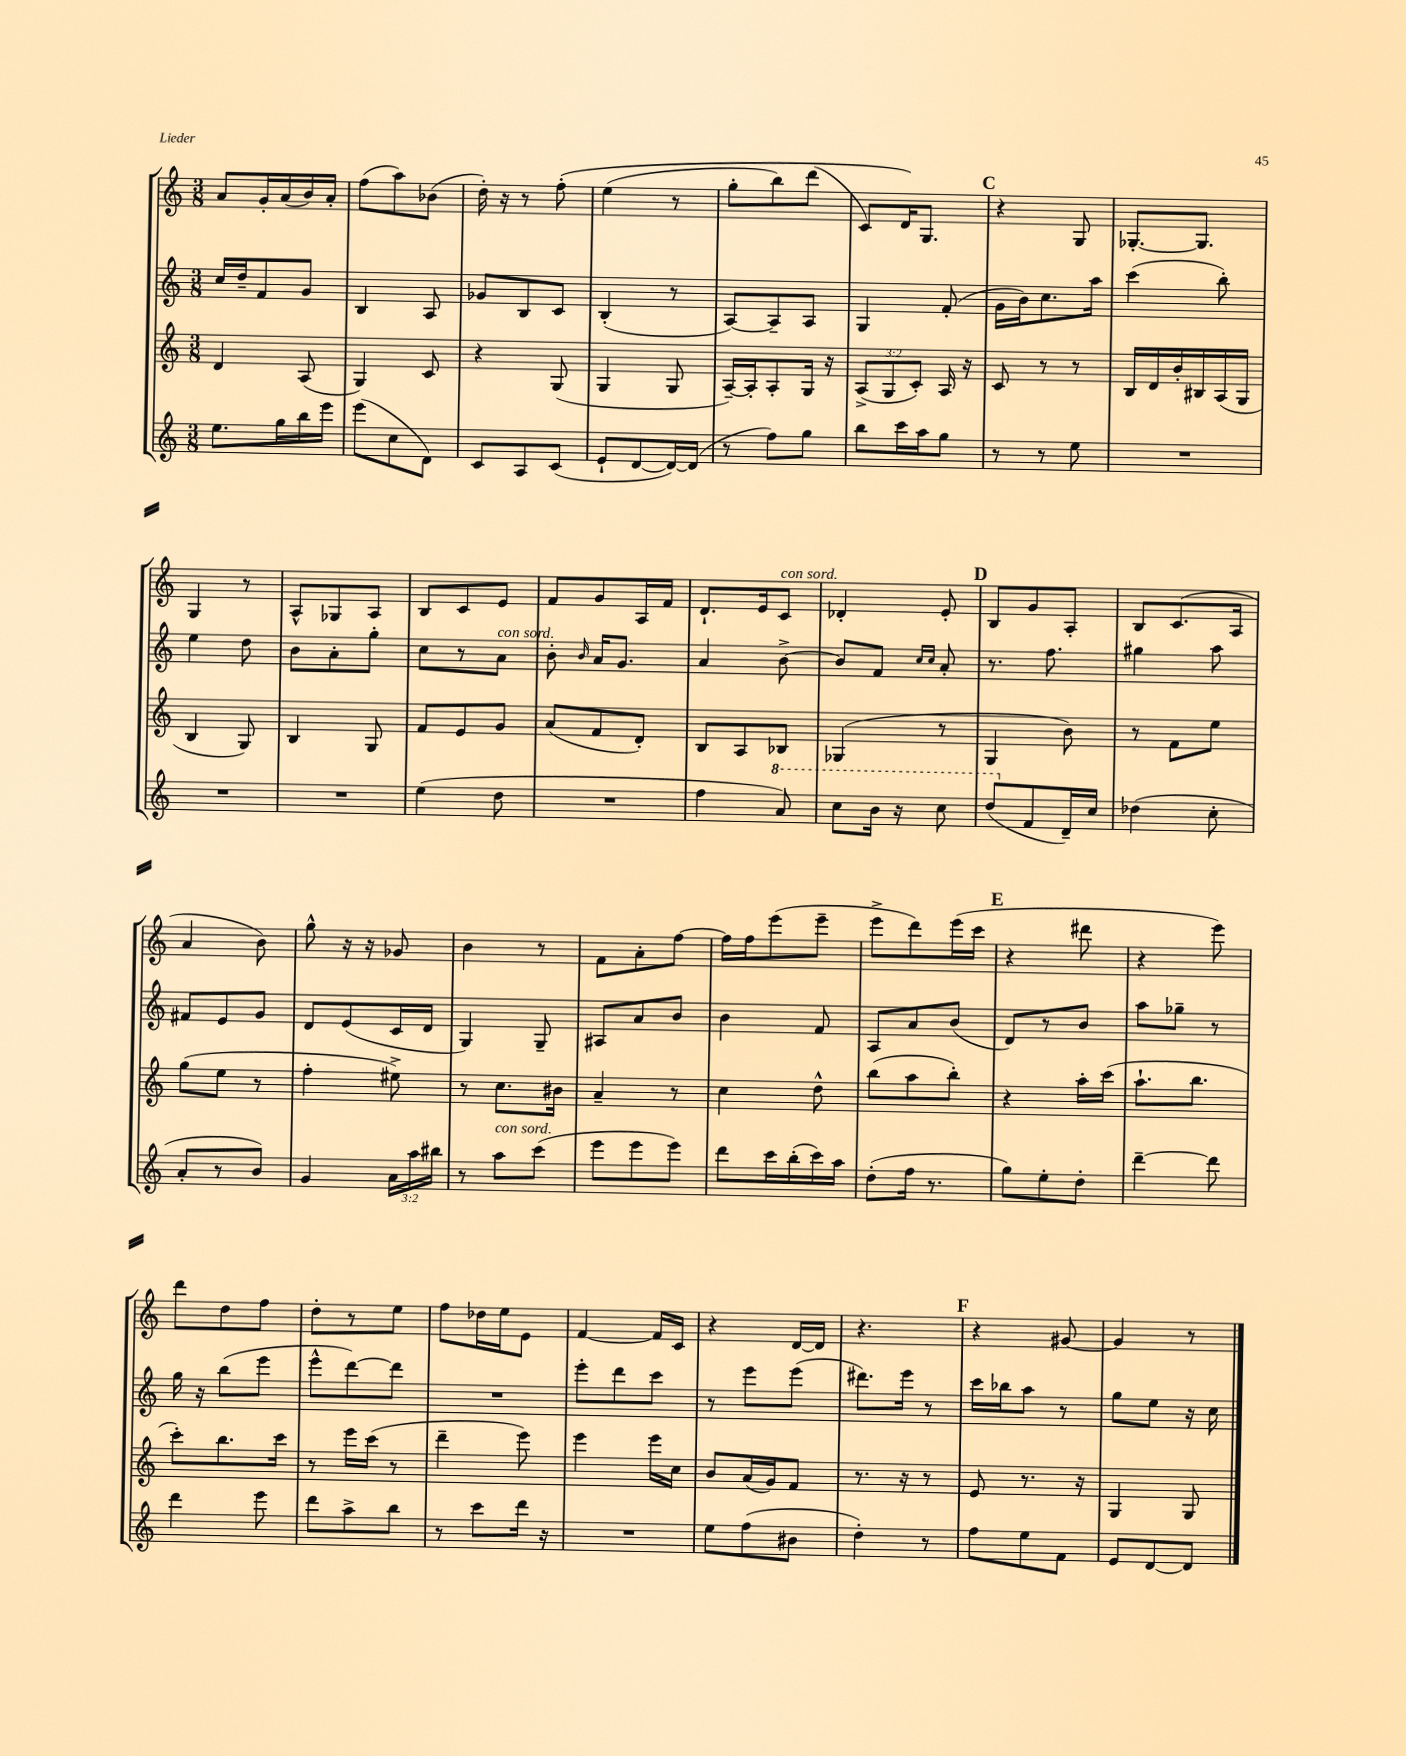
<<
\new StaffGroup <<
\new Staff = "s0" {
    \clef treble \key c \major \numericTimeSignature \time 3/8
    \autoBeamOff a'8[ g'16-. a'16( b'16) a'16]-. |
    f''8[( a''8) bes'8]( |
    d''16-.) r16 r8 f''8-.\( |
    e''4( r8 |
    g''8[-. b''8) d'''8]( |
    c'8[) d'16\) g8.] |
    \mark \markup { \bold "C" } r4 g8 |
    ges8.[~-. ges8.] |
    g4 r8 |
    a8[-^ ges8 a8] |
    b8[ c'8 e'8] |
    f'8[ g'8 a16 f'16] |
    d'8.[-! e'16 c'8]^\markup { \italic "con sord." } |
    des'4-. e'8-. |
    \mark \markup { \bold "D" } b8[ g'8 a8]-. |
    b8[ c'8.( a16] |
    a'4 b'8) |
    g''8-^ r16 r16 ges'8 |
    b'4 r8 |
    f'8[ a'8-. f''8]~ |
    f''16[ f''16 e'''8( e'''8]-- |
    e'''8[-> d'''8) e'''16( c'''16] |
    \mark \markup { \bold "E" } r4 dis'''8 |
    r4 e'''8) |
    d'''8[ d''8 f''8] |
    d''8[-. r8 e''8] |
    f''8[ des''16 e''16 e'8] |
    f'4~ f'16[ c'16] |
    r4 d'16[~ d'16] |
    r4. |
    \mark \markup { \bold "F" } r4 gis'8~ |
    gis'4 r8 \bar "|." |
}
\new Staff = "s1" {
    \clef treble \key c \major \numericTimeSignature \time 3/8
    \autoBeamOff c''16[ d''16-- f'8 g'8] |
    b4 a8 |
    ges'8[ b8 c'8] |
    b4-.( r8 |
    a8[~) a8-- a8] |
    g4 f'8-.( |
    \mark \markup { \bold "C" } g'16[ b'16) c''8. a''16] |
    c'''4( b''8-.) |
    e''4 d''8 |
    b'8[ a'8-. g''8]-. |
    c''8[ r8 a'8]^\markup { \italic "con sord." } |
    b'8-. \grace { b'16 } a'16[ g'8.] |
    a'4 b'8~-> |
    b'8[ f'8] \grace { c''16[ c''16] } a'8-. |
    \mark \markup { \bold "D" } r8. f''8. |
    gis''4 a''8 |
    fis'8[ e'8 g'8] |
    d'8[ e'8( c'16 d'16] |
    g4) g8-- |
    ais8[ a'8 b'8] |
    b'4 f'8 |
    a8[ a'8 b'8]( |
    \mark \markup { \bold "E" } d'8[) r8 b'8] |
    a''8[ ges''8]-- r8 |
    g''16 r16 b''8[( e'''8] |
    e'''8[-^ d'''8~) d'''8] |
    R4. |
    e'''8[-. d'''8 c'''8] |
    r8 e'''8[ e'''8]( |
    dis'''8.[) e'''16] r8 |
    \mark \markup { \bold "F" } c'''16[ bes''16 a''8] r8 |
    g''8[ e''8] r16 c''16 \bar "|." |
}
\new Staff = "s2" {
    \clef treble \key c \major \numericTimeSignature \time 3/8 \override Staff.TupletNumber.text = #tuplet-number::calc-fraction-text
    \autoBeamOff d'4 a8( |
    g4) c'8 |
    r4 g8( |
    g4 g8 |
    a16[~--) a16-. a8-. g16] r16 |
    \tuplet 3/2 { a8[->( g8 c'8]-.) } a16 r16 |
    \mark \markup { \bold "C" } c'8 r8 r8 |
    b16[ d'16 b'16-. bis16 a16( g16] |
    b4 g8) |
    b4 g8 |
    f'8[ e'8 g'8] |
    a'8[( f'8 d'8]-.) |
    b8[ a8 bes8] |
    ges4( r8 |
    \mark \markup { \bold "D" } g4 b'8) |
    r8 f'8[ e''8] |
    g''8[( e''8] r8 |
    f''4-. eis''8->) |
    r8 c''8.[ bis'16] |
    a'4-- r8 |
    c''4 d''8-^ |
    b''8[( a''8 b''8]-.) |
    \mark \markup { \bold "E" } r4 a''16[-. c'''16]( |
    a''8.[-! b''8.] |
    c'''8[-.) b''8. c'''16] |
    r8 e'''16[ c'''16]( r8 |
    d'''4-- e'''8) |
    e'''4 e'''16[ c''16] |
    b'8[ a'16( g'16) f'8] |
    r8. r16 r8 |
    \mark \markup { \bold "F" } e'8 r8. r16 |
    g4 g8 \bar "|." |
}
\new Staff = "s3" {
    \clef treble \key c \major \numericTimeSignature \time 3/8 \override Staff.TupletNumber.text = #tuplet-number::calc-fraction-text
    \autoBeamOff e''8.[ g''16 b''16 e'''16] |
    e'''8[( c''8 d'8]) |
    c'8[ a8 c'8]( |
    e'8[-! d'8~ d'16~) d'16]( |
    r8 f''8[) g''8] |
    b''8[ c'''16 a''16 g''8] |
    \mark \markup { \bold "C" } r8 r8 e''8 |
    R4. |
    R4. |
    R4. |
    e''4( d''8 |
    R4. |
    f''4 \ottava #1 a''8) |
    c'''8[ b''16] r16 c'''8 |
    \mark \markup { \bold "D" } d'''8[( \ottava #0 f'8 d'16--) c''16] |
    des''4( c''8-. |
    a'8[-. r8 b'8]) |
    g'4 \tuplet 3/2 { a'16[ a''16 bis''16] } |
    r8 a''8[^\markup { \italic "con sord." } c'''8]( |
    e'''8[ e'''8 e'''8]) |
    d'''8[ c'''16 b''16-.( c'''16) a''16] |
    d''8[-.( f''16] r8. |
    \mark \markup { \bold "E" } g''8[) e''8-. d''8]-. |
    d'''4~-- d'''8 |
    d'''4 e'''8 |
    d'''8[ a''8-> b''8] |
    r8 c'''8[ d'''16] r16 |
    R4. |
    e''8[ f''8( bis'8] |
    d''4-.) r8 |
    \mark \markup { \bold "F" } f''8[ e''8 f'8] |
    e'8[ d'8~ d'8] \bar "|." |
}
>>
>>
\layout { \context { \Score \remove "Bar_number_engraver" } }
